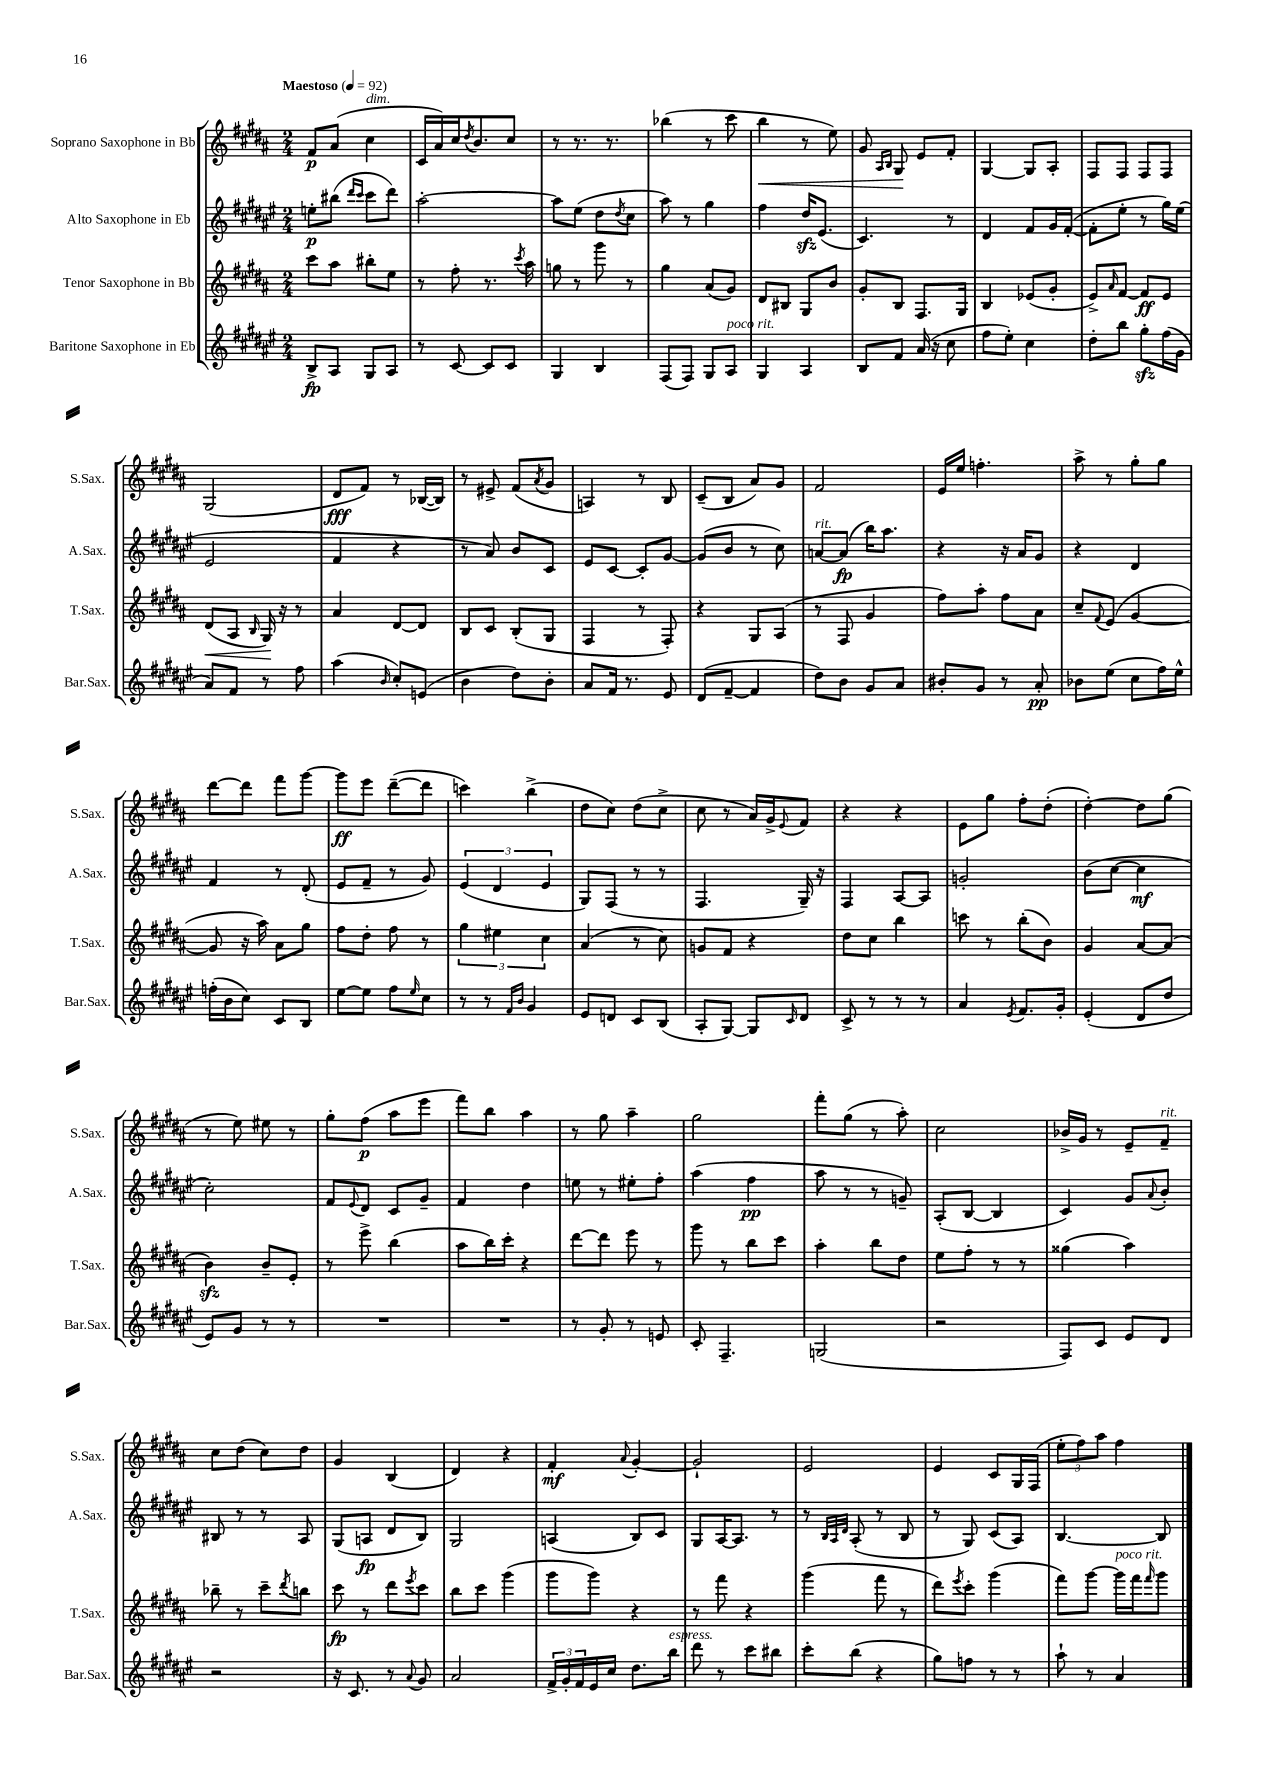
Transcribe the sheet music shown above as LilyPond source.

<<
\new StaffGroup <<
\new Staff = "s0" \with { instrumentName = "Soprano Saxophone in Bb" shortInstrumentName = "S.Sax." } {
    \clef treble \key b \major \numericTimeSignature \time 2/4 \tempo "Maestoso" 4 = 92
    fis'8\p ais'8( cis''4^\markup { \italic "dim." } |
    cis'16 ais'16) cis''16 \acciaccatura { dis''8 } b'8. cis''8 |
    r8 r8. r8. |
    bes''4( r8 cis'''8 |
    b''4\< r8 e''8) |
    gis'8 \grace { ais16 b16 } gis8\! e'8 fis'8-. |
    gis4~ gis8 ais8-. |
    fis8 fis8 fis8 fis8 |
    gis2( |
    dis'8\fff fis'8) r8 bes16~( bes16) |
    r8 eis'8-> fis'8( \acciaccatura { ais'8 } gis'8 |
    a4) r8 b8 |
    cis'8--( b8 ais'8) gis'8 |
    fis'2 |
    e'16 e''16 f''4.-. |
    ais''8-> r8 gis''8-. gis''8 |
    dis'''8~ dis'''8 fis'''8 gis'''8~ |
    gis'''8\ff e'''8 dis'''8~--( dis'''8 |
    c'''4) b''4->( |
    dis''8 cis''8) dis''8( cis''8-> |
    cis''8 r8 ais'16) gis'16-> \appoggiatura { e'8 } fis'8 |
    r4 r4 |
    e'8 gis''8 fis''8-. dis''8-.( |
    dis''4~-.) dis''8 gis''8( |
    r8 e''8) eis''8 r8 |
    gis''8-. fis''8\p( ais''8 e'''8 |
    fis'''8) b''8 ais''4 |
    r8 gis''8 ais''4-- |
    gis''2 |
    fis'''8-. gis''8( r8 ais''8-.) |
    cis''2 |
    bes'16-> gis'16 r8 e'8-- fis'8--^\markup { \italic "rit." } |
    cis''8 dis''8( cis''8) dis''8 |
    gis'4 b4( |
    dis'4) r4 |
    fis'4-.\mf \appoggiatura { ais'8 } gis'4~-. |
    gis'2-! |
    e'2 |
    e'4 cis'8 gis16 fis16( |
    \tuplet 3/2 { e''8-. fis''8) ais''8 } fis''4 \bar "|." |
}
\new Staff = "s1" \with { instrumentName = "Alto Saxophone in Eb" shortInstrumentName = "A.Sax." } {
    \clef treble \key fis \major \numericTimeSignature \time 2/4
    e''8-.\p bis''8( \grace { dis'''16 cis'''16 } cis'''8 dis'''8) |
    ais''2~-. |
    ais''8 eis''8( dis''8 \acciaccatura { dis''8 } cis''8 |
    ais''8) r8 gis''4 |
    fis''4 dis''16\sfz eis'8.( |
    cis'4.) r8 |
    dis'4 fis'8 gis'16 fis'16~-.( |
    fis'8-. eis''8-. r8 gis''16) eis''16( |
    eis'2 |
    fis'4 r4 |
    r8 ais'8) b'8 cis'8 |
    eis'8 cis'8~ cis'8-. gis'8~ |
    gis'8( b'8 r8 cis''8) |
    a'8~^\markup { \italic "rit." } a'8\fp( b''16) ais''8. |
    r4 r16 ais'16 gis'8 |
    r4 dis'4 |
    fis'4 r8 dis'8-.( |
    eis'8 fis'8-- r8 gis'8) |
    \tuplet 3/2 { eis'4( dis'4 eis'4 } |
    gis8) fis8( r8 r8 |
    fis4. gis16--) r16 |
    fis4 ais8~ ais8 |
    g'2-. |
    b'8( cis''8~ cis''4\mf |
    cis''2-.) |
    fis'8 \appoggiatura { eis'8 } dis'8 cis'8 gis'8-- |
    fis'4 dis''4 |
    e''8 r8 eis''8-. fis''8-. |
    ais''4( fis''4\pp |
    ais''8 r8 r8 g'8--) |
    ais8-.( b8~ b4 |
    cis'4) gis'8 \appoggiatura { ais'8 } b'8-. |
    bis8 r8 r8 ais8 |
    gis8( a8\fp dis'8 b8) |
    gis2 |
    a4( b8) cis'8 |
    gis8 ais16~ ais8. r8 |
    r8 \grace { b32 ais32 dis'32 } ais8-.( r8 b8 |
    r8 gis8) cis'8( ais8) |
    b4.~ b8 \bar "|." |
}
\new Staff = "s2" \with { instrumentName = "Tenor Saxophone in Bb" shortInstrumentName = "T.Sax." } {
    \clef treble \key b \major \numericTimeSignature \time 2/4
    cis'''8 ais''8 bis''8-. e''8 |
    r8 fis''8-. r8. \acciaccatura { cis'''8 } ais''16 |
    g''8 r8 gis'''8 r8 |
    gis''4 ais'8( gis'8) |
    dis'8 bis8 gis8 b'8 |
    gis'8-. b8 fis8. gis16 |
    b4 ees'8( gis'8-. |
    e'8->) \grace { ais'16 } fis'8~ fis'8\ff e'8 |
    dis'8\<( ais8 \grace { b16 } gis16\!) r16 r8 |
    ais'4 dis'8~ dis'8 |
    b8 cis'8 b8-.( gis8 |
    fis4 r8 fis8-.) |
    r4 gis8 ais8( |
    r8 fis8 gis'4 |
    fis''8) ais''8-. fis''8 ais'8 |
    cis''8-- \appoggiatura { fis'8 } e'8( gis'4~ |
    gis'8 r16 ais''16) ais'8 gis''8 |
    fis''8 dis''8-. fis''8 r8 |
    \tuplet 3/2 { gis''4 eis''4 cis''4 } |
    ais'4( r8 cis''8) |
    g'8 fis'8 r4 |
    dis''8 cis''8 b''4 |
    c'''8 r8 b''8-.( b'8) |
    gis'4 ais'8~ ais'8( |
    b'4\sfz) b'8-- e'8-. |
    r8 e'''8-> b''4( |
    ais''8 b''16) cis'''16-. r4 |
    dis'''8~ dis'''8 e'''8 r8 |
    gis'''8 r8 b''8 cis'''8 |
    ais''4-. b''8 dis''8 |
    e''8 fis''8-. r8 r8 |
    gisis''4( ais''4) |
    bes''8-- r8 cis'''8-- \acciaccatura { dis'''8 } b''8 |
    cis'''8\fp r8 dis'''8 \acciaccatura { e'''8 } cis'''8 |
    b''8 cis'''8 gis'''4( |
    gis'''8 gis'''8) r4 |
    r8 fis'''8 r4 |
    gis'''4( fis'''8 r8 |
    dis'''8) \acciaccatura { e'''8 } cis'''8-. gis'''4( |
    fis'''8) gis'''8~ gis'''16^\markup { \italic "poco rit." } fis'''16 \grace { fis'''16 } gis'''8 \bar "|." |
}
\new Staff = "s3" \with { instrumentName = "Baritone Saxophone in Eb" shortInstrumentName = "Bar.Sax." } {
    \clef treble \key fis \major \numericTimeSignature \time 2/4
    b8->\fp ais8 gis8 ais8 |
    r8 cis'8~ cis'8 cis'8 |
    gis4 b4 |
    fis8( fis8) gis8 ais8^\markup { \italic "poco rit." } |
    gis4 ais4 |
    b8 fis'8 ais'16( r16 cis''8 |
    fis''8 eis''8-.) cis''4 |
    dis''8-. b''8 gis''8-.\sfz fis''16( gis'16 |
    ais'8) fis'8 r8 fis''8 |
    ais''4( \grace { b'16 } cis''8-.) e'8( |
    b'4 dis''8) b'8-. |
    ais'8 fis'16 r8. eis'8 |
    dis'8( fis'8~-- fis'4 |
    dis''8) b'8 gis'8 ais'8 |
    bis'8-. gis'8 r8 ais'8-.\pp |
    bes'8 eis''8( cis''8 fis''16) eis''16-^ |
    f''16-.( b'16 cis''8) cis'8 b8 |
    eis''8~ eis''8 fis''8 \grace { eis''16 } cis''8 |
    r8 r8 \grace { fis'16 b'16 } gis'4 |
    eis'8 d'8 cis'8 b8( |
    ais8-. gis8~) gis8 \grace { cis'16 } dis'8 |
    cis'8-> r8 r8 r8 |
    ais'4 \acciaccatura { eis'8 } fis'8. gis'16-. |
    eis'4-.( dis'8 dis''8 |
    eis'8) gis'8 r8 r8 |
    R2 |
    R2 |
    r8 gis'8-. r8 e'8 |
    cis'8-. fis4.-- |
    g2( |
    r2 |
    fis8) cis'8 eis'8 dis'8 |
    r2 |
    r16 cis'8. r8 \appoggiatura { ais'8 } gis'8 |
    ais'2 |
    \tuplet 3/2 { fis'16-> gis'16-. fis'16 } eis'16 cis''16 dis''8. b''16^\markup { \italic "espress." } |
    dis'''8 r8 cis'''8 bis''8 |
    cis'''8-. b''8( r4 |
    gis''8) f''8 r8 r8 |
    ais''8-! r8 ais'4 \bar "|." |
}
>>
>>
\layout { \context { \Score \remove "Bar_number_engraver" } }
